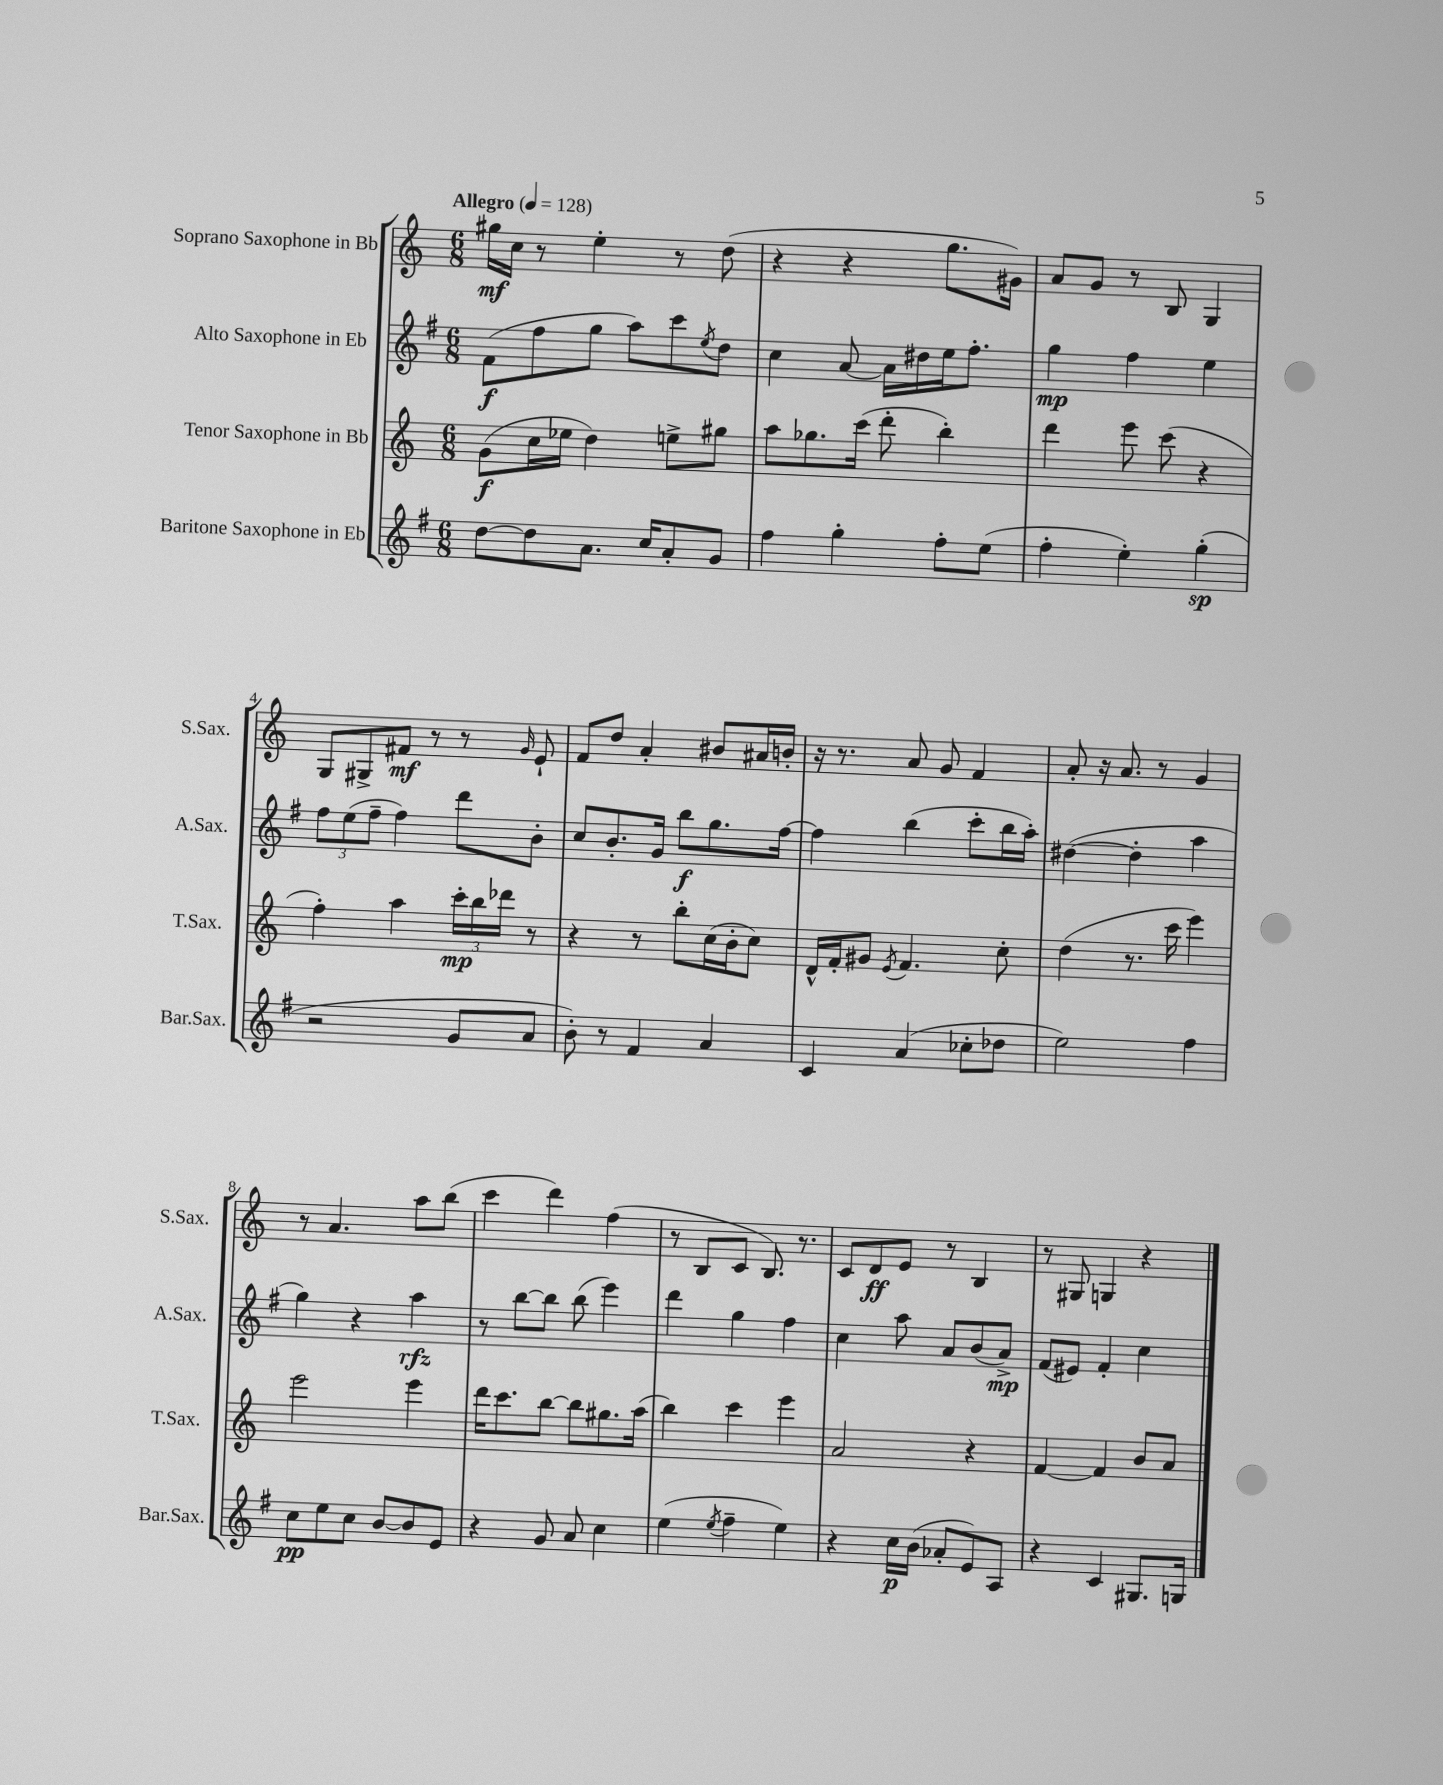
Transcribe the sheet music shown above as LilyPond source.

<<
\new StaffGroup <<
\new Staff = "s0" \with { instrumentName = "Soprano Saxophone in Bb" shortInstrumentName = "S.Sax." } {
    \clef treble \key c \major \numericTimeSignature \time 6/8 \tempo "Allegro" 4 = 128
    gis''16\mf c''16 r8 e''4-. r8 d''8( |
    r4 r4 g''8. gis'16) |
    a'8 g'8 r8 b8 g4 |
    g8 gis8-> fis'8\mf r8 r8 \grace { g'16 } e'8-! |
    f'8 d''8 a'4-. bis'8 ais'16 b'16-. |
    r16 r8. a'8 g'8 f'4 |
    a'8-. r16 a'8. r8 g'4 |
    r8 a'4. a''8 b''8( |
    c'''4 d'''4) f''4( |
    r8 b8 c'8 b8.) r8. |
    c'8 d'8\ff e'8 r8 b4 |
    r8 gis8 g4 r4 \bar "|." |
}
\new Staff = "s1" \with { instrumentName = "Alto Saxophone in Eb" shortInstrumentName = "A.Sax." } {
    \clef treble \key g \major \numericTimeSignature \time 6/8
    fis'8\f( fis''8 g''8 a''8) c'''8 \acciaccatura { e''8 } d''8 |
    c''4 a'8~ a'16 dis''16 e''16 fis''8.-. |
    g''4\mp fis''4 e''4 |
    \tuplet 3/2 { fis''8 e''8( fis''8-- } fis''4) d'''8 b'8-. |
    c''8 b'8.-. g'16 b''8\f g''8. fis''16~ |
    fis''4 b''4( c'''8-. b''16 a''16-.) |
    dis''4~( dis''4-. a''4 |
    g''4) r4 a''4\rfz |
    r8 b''8~ b''8 b''8( e'''4) |
    d'''4 g''4 fis''4 |
    c''4 a''8 a'8 b'8( a'8->\mp) |
    fis'8( eis'8) fis'4-. c''4 \bar "|." |
}
\new Staff = "s2" \with { instrumentName = "Tenor Saxophone in Bb" shortInstrumentName = "T.Sax." } {
    \clef treble \key c \major \numericTimeSignature \time 6/8
    g'8\f( c''16 ees''16 d''4) e''8-> gis''8 |
    a''8 ges''8. c'''16( d'''8-. b''4-.) |
    d'''4 e'''8 c'''8( r4 |
    f''4-.) a''4 \tuplet 3/2 { c'''16-.\mp b''16 des'''16 } r8 |
    r4 r8 b''8-. c''16( b'16-. c''8) |
    d'16-^ f'16-. gis'8 \acciaccatura { e'8 } f'4. c''8-. |
    d''4( r8. c'''16 e'''4) |
    e'''2 e'''4 |
    d'''16 c'''8. b''8~ b''8 gis''8. a''16( |
    b''4) c'''4 e'''4 |
    a'2 r4 |
    f'4~ f'4 b'8 a'8 \bar "|." |
}
\new Staff = "s3" \with { instrumentName = "Baritone Saxophone in Eb" shortInstrumentName = "Bar.Sax." } {
    \clef treble \key g \major \numericTimeSignature \time 6/8
    d''8~ d''8 a'8. c''16 a'8-. g'8 |
    fis''4 g''4-. fis''8-. e''8( |
    fis''4-. e''4-.) g''4-.\sp( |
    r2 g'8 a'8 |
    b'8-.) r8 fis'4 a'4 |
    c'4 a'4( ces''8-. des''8 |
    e''2) fis''4 |
    c''8\pp e''8 c''8 b'8~ b'8 e'8 |
    r4 g'8 a'8 c''4 |
    e''4( \acciaccatura { e''8 } fis''4-- e''4) |
    r4 c''16\p b'16( aes'8-. e'8) a8 |
    r4 c'4 gis8. g16 \bar "|." |
}
>>
>>
